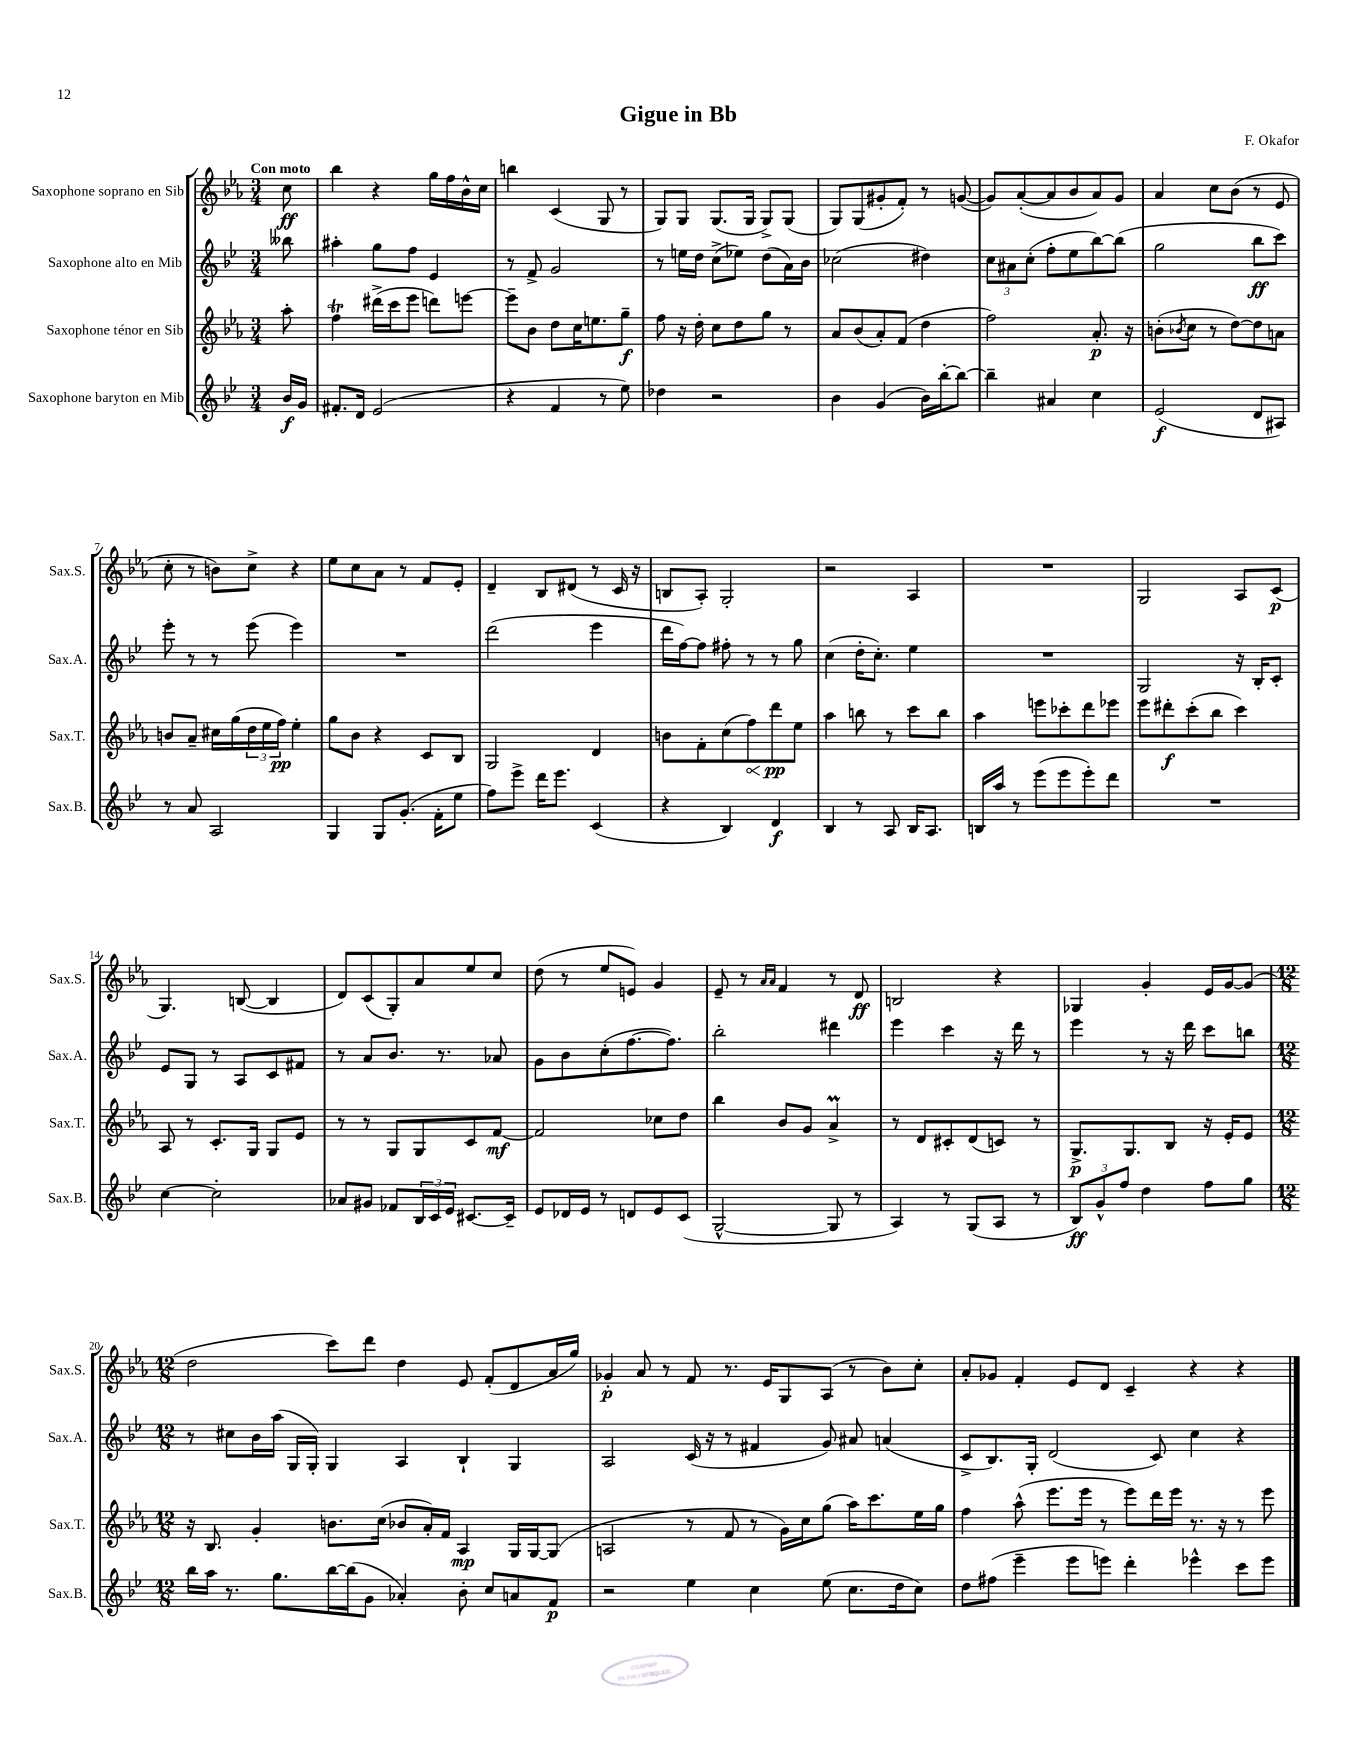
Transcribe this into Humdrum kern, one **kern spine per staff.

**kern	**dynam	**kern	**dynam	**kern	**dynam	**kern	**dynam
*part4	*part4	*part3	*part3	*part2	*part2	*part1	*part1
*staff4	*staff4	*staff3	*staff3	*staff2	*staff2	*staff1	*staff1
*I"Saxophone baryton en Mib	*	*I"Saxophone ténor en Sib	*	*I"Saxophone alto en Mib	*	*I"Saxophone soprano en Sib	*
*I'Sax.B.	*	*I'Sax.T.	*	*I'Sax.A.	*	*I'Sax.S.	*
*clefG2	*	*clefG2	*	*clefG2	*	*clefG2	*
*k[b-e-]	*	*k[b-e-a-]	*	*k[b-e-]	*	*k[b-e-a-]	*
*M3/4	*	*M3/4	*	*M3/4	*	*M3/4	*
=	=	=	=	=	=	=	=
!	!	!	!	!	!	!LO:TX:a:B:t=Con moto	!
16b-/LL	f	8aa-'\	.	8bb--X\	.	8cc\	ff
16g/JJ	.	.	.	.	.	.	.
=1	=1	=1	=1	=1	=1	=1	=1
8.f#X'/L	.	4ffT\	.	4aa#X'\	.	4bb-\	.
16d/Jk	.	.	.	.	.	.	.
(2e-/	.	(16ddd#X^\LL	.	8gg\L	.	4r	.
.	.	16ccc\J	.	.	.	.	.
.	.	8eee-\J	.	8ff\J	.	.	.
.	.	8dddn\L)	.	4e-/	.	16gg\LL	.
.	.	.	.	.	.	16ff\	.
.	.	[8eeen\J	.	.	.	16b-^^\	.
.	.	.	.	.	.	16cc\JJ	.
=2	=2	=2	=2	=2	=2	=2	=2
4r	.	8eee~\L]	.	8r	.	4bbn\	.
.	.	8b-\J	.	8f^/	.	.	.
4f/	.	8dd\L	.	2g/	.	(4c/	.
.	.	16cc\K	.	.	.	.	.
.	.	8.een\	.	.	.	.	.
8r	.	.	.	.	.	8G/	.
8ee-\)	.	8gg~\J	f	.	.	8r	.
=3	=3	=3	=3	=3	=3	=3	=3
4dd-X\	.	8ff\	.	8r	.	8G/L)	.
.	.	16r	.	16een\LL	.	8G/J	.
.	.	16dd'\	.	16dd\JJ	.	.	.
2r	.	8cc\L	.	(8cc^\L	.	(8.G/L	.
.	.	8dd\	.	8ee-X\J)	.	.	.
.	.	.	.	.	.	16G/Jk	.
.	.	8gg\J	.	(8dd\L	.	8G^/L)	.
.	.	8r	.	16a\L)	.	(8G/J	.
.	.	.	.	16b-\JJ	.	.	.
=4	=4	=4	=4	=4	=4	=4	=4
4b-\	.	8a-/L	.	(2cc-X\	.	8G/L)	.
.	.	(8b-/	.	.	.	(8G/	.
(4g/	.	8a-'/)	.	.	.	8g#X'/	.
.	.	(8f/J	.	.	.	8f'/J)	.
16b-\LL)	.	4dd\	.	4dd#X\)	.	8r	.
[16bb-'\J	.	.	.	.	.	.	.
8bb-\J_	.	.	.	.	.	([8gn/	.
=5	=5	=5	=5	=5	=5	=5	=5
4bb-~\]	.	2ff\)	.	12cc\L	.	8g/L])	.
.	.	.	.	12a#X\	.	.	.
.	.	.	.	.	.	([8a-'/	.
.	.	.	.	(12cc'\J	.	.	.
4a#X/	.	.	.	8ff'\L	.	8a-/]	.
.	.	.	.	8ee-\	.	8b-/	.
4cc\	.	8.a-'/	p	[8bb-\)	.	8a-/)	.
.	.	.	.	(8bb-\J]	.	8g/J	.
.	.	16r	.	.	.	.	.
=6	=6	=6	=6	=6	=6	=6	=6
(2e-/	f	(8bn'\L	.	2gg\	.	4a-/	.
.	.	8qb-X/	.	.	.	.	.
.	.	8cc\J	.	.	.	.	.
.	.	8r	.	.	.	8cc\L	.
.	.	[8dd\L)	.	.	.	(8b-\J	.
8d/L	.	8dd\]	.	8bb-\L	ff	8r	.
8A#X/J)	.	8an\J	.	8ccc\J)	.	8e-/	.
!!LO:LB:g=z
=7	=7	=7	=7	=7	=7	=7	=7
8r	.	8bn/L	.	8eee-'\	.	8cc'\	.
8a/	.	8a-~/J	.	8r	.	8r	.
2A/	.	16cc#X\LL	.	8r	.	8bn\L)	.
.	.	(16gg\	.	.	.	.	.
.	.	24dd\	.	(8eee-\	.	8cc^\J	.
.	.	24ee-\	.	.	.	.	.
.	.	24ff\JJ)	pp	.	.	.	.
.	.	4ee-'\	.	4eee-\)	.	4r	.
=8	=8	=8	=8	=8	=8	=8	=8
4G/	.	8gg\L	.	2.r	.	8ee-\L	.
.	.	8b-\J	.	.	.	8cc\	.
8G/L	.	4r	.	.	.	8a-\J	.
(8.g'/J	.	.	.	.	.	8r	.
.	.	8c/L	.	.	.	8f/L	.
16f'\KL	.	.	.	.	.	.	.
8ee-\J	.	8B-/J	.	.	.	8e-'/J	.
=9	=9	=9	=9	=9	=9	=9	=9
8ff\L)	.	2G/	.	(2ddd\	.	4d~/	.
8eee-^\J	.	.	.	.	.	.	.
16ddd\KL	.	.	.	.	.	8B-/L	.
8.eee-\J	.	.	.	.	.	.	.
.	.	.	.	.	.	(8d#X/J	.
(4c/	.	4d/	.	4eee-\	.	8r	.
.	.	.	.	.	.	16c/	.
.	.	.	.	.	.	16r	.
=10	=10	=10	=10	=10	=10	=10	=10
4r	.	8bn\L	.	16ddd\LL	.	8Bn/L	.
.	.	.	.	[16ff\J)	.	.	.
.	.	8f'\	.	8ff\J]	.	8A-'/J)	.
4B-/)	.	(8cc\	.	8ff#X'\	.	2G'/	.
!	!	!	!LO:HP:b	!	!	!	!
.	.	8ff\)	<	8r	.	.	.
4d/	f	8ddd\	pp	8r	.	.	.
.	.	8ee-\J	[	8gg\	.	.	.
=11	=11	=11	=11	=11	=11	=11	=11
4B-/	.	4aa-\	.	(4cc\	.	2r	.
8r	.	8bbn\	.	16dd'\KL	.	.	.
.	.	.	.	8.cc'\J)	.	.	.
8A/	.	8r	.	.	.	.	.
16B-/KL	.	8ccc\L	.	4ee-\	.	4A-/	.
8.A/J	.	.	.	.	.	.	.
.	.	8bb\J	.	.	.	.	.
=12	=12	=12	=12	=12	=12	=12	=12
16Bn/LL	.	4aa-\	.	2.r	.	2.r	.
16aa/JJ	.	.	.	.	.	.	.
8r	.	.	.	.	.	.	.
(8eee-\L	.	8eeen\L	.	.	.	.	.
8eee-\	.	8ccc-X'\	.	.	.	.	.
8eee-'\)	.	8ddd\	.	.	.	.	.
8ddd\J	.	8eee-X\J	.	.	.	.	.
=13	=13	=13	=13	=13	=13	=13	=13
2.r	.	8eee-\L	.	2G/	.	2G/	.
.	.	8ddd#X'\	f	.	.	.	.
.	.	(8ccc'\	.	.	.	.	.
.	.	8bb-\J	.	.	.	.	.
.	.	4ccc\)	.	16r	.	8A-/L	.
.	.	.	.	16B-'/KL	.	.	.
.	.	.	.	8c'/J	.	(8c/J	p
!!LO:LB:g=z
=14	=14	=14	=14	=14	=14	=14	=14
[4cc\	.	8A-/	.	8e-/L	.	4.G/)	.
.	.	8r	.	8G/J	.	.	.
2cc'\]	.	8.c'/L	.	8r	.	.	.
.	.	.	.	8A/L	.	([8Bn/	.
.	.	16G/Jk	.	.	.	.	.
.	.	8G/L	.	8c/	.	4B/]	.
.	.	8e-/J	.	8f#X/J	.	.	.
=15	=15	=15	=15	=15	=15	=15	=15
8a-X/L	.	8r	.	8r	.	8d/L)	.
8g#X/J	.	8r	.	8a/L	.	(8c/	.
8f-X/L	.	8G/L	.	8.b-/J	.	8G'/)	.
24B-/L	.	8G/	.	.	.	8a-/	.
24c/	.	.	.	.	.	.	.
.	.	.	.	8.r	.	.	.
24e-/JJ	.	.	.	.	.	.	.
[8.c#X/L	.	8c/	.	.	.	8ee-/	.
.	.	[8f/J	mf	8a-X/	.	8cc/J	.
16c#~/Jk]	.	.	.	.	.	.	.
=16	=16	=16	=16	=16	=16	=16	=16
8e-/L	.	2f/]	.	8g\L	.	(8dd\	.
16d-X/L	.	.	.	8b-\	.	8r	.
16e-/JJ	.	.	.	.	.	.	.
8r	.	.	.	(8cc'\	.	8ee-/L	.
8dn/L	.	.	.	[8.ff\	.	8en/J)	.
8e-/	.	8cc-X\L	.	.	.	4g/	.
.	.	.	.	8.ff\J])	.	.	.
(8c/J	.	8dd\J	.	.	.	.	.
=17	=17	=17	=17	=17	=17	=17	=17
[2G^^/	.	4bb-\	.	2bb-'\	.	8e-~/	.
.	.	.	.	.	.	8r	.
.	.	.	.	.	.	16qqa-/LL	.
.	.	.	.	.	.	16qqa-/JJ	.
.	.	8b-/L	.	.	.	4f/	.
.	.	8g/J	.	.	.	.	.
8G/]	.	4a-M^/	.	4ddd#X\	.	8r	.
8r	.	.	.	.	.	8d/	ff
=18	=18	=18	=18	=18	=18	=18	=18
4A/)	.	8r	.	4eee-\	.	2Bn/	.
.	.	8d/L	.	.	.	.	.
8r	.	8c#X'/	.	4ccc\	.	.	.
(8G/L	.	(8d/	.	.	.	.	.
8A/J	.	8cn/J)	.	16r	.	4r	.
.	.	.	.	16ddd\	.	.	.
8r	.	8r	.	8r	.	.	.
=19	=19	=19	=19	=19	=19	=19	=19
12B-/L)	ff	8.G^/L	p	4eee-\	.	4G-X/	.
12g^^/	.	.	.	.	.	.	.
12ff/J	.	.	.	.	.	.	.
.	.	8.G/	.	.	.	.	.
4dd\	.	.	.	8r	.	4g'/	.
.	.	8B-/J	.	16r	.	.	.
.	.	.	.	16ddd\	.	.	.
8ff\L	.	16r	.	8ccc\L	.	16e-/LL	.
.	.	16e-'/KL	.	.	.	[16g/J	.
8gg\J	.	8e-/J	.	8bbn\J	.	(8g/J]	.
!!LO:LB:g=z
=20	=20	=20	=20	=20	=20	=20	=20
*M12/8	*	*M12/8	*	*M12/8	*	*M12/8	*
16bb-\LL	.	16r	.	8r	.	2dd\	.
16aa\JJ	.	8.B-/	.	.	.	.	.
8.r	.	.	.	8cc#X\L	.	.	.
.	.	4g'/	.	16b-\L	.	.	.
8.gg\L	.	.	.	(16aa\JJ	.	.	.
.	.	.	.	16G/LL	.	.	.
.	.	.	.	16G'/JJ)	.	.	.
[16bb-\L	.	8.bn\L	.	4G/	.	8ccc\L)	.
(16bb-\J]	.	.	.	.	.	.	.
8g\J	.	.	.	.	.	8ddd\J	.
.	.	(16cc\Jk	.	.	.	.	.
4a-X'/)	.	8b-X/L	.	4A/	.	4dd\	.
.	.	16a-'/L)	.	.	.	.	.
.	.	16f/JJ	.	.	.	.	.
8b-'\	.	4A-/	mp	4B-`/	.	8e-/	.
8cc/L	.	.	.	.	.	(8f'/L	.
8an/	.	16G/LL	.	4G/	.	8d/	.
.	.	[16G/J	.	.	.	.	.
8f/J	p	(8G/J]	.	.	.	16a-/L	.
.	.	.	.	.	.	16gg/JJ)	.
=21	=21	=21	=21	=21	=21	=21	=21
2r	.	2An/	.	2A/	.	4g-X'/	p
.	.	.	.	.	.	8a-/	.
.	.	.	.	.	.	8r	.
4ee-\	.	8r	.	(16c/	.	8f/	.
.	.	.	.	16r	.	.	.
.	.	8f/	.	8r	.	8.r	.
4cc\	.	8r	.	4f#X/	.	.	.
.	.	.	.	.	.	16e-/KL	.
.	.	16g\LL)	.	.	.	8G/	.
.	.	16cc\J	.	.	.	.	.
(8ee-\	.	(8gg\J	.	8g/)	.	(8A-/J	.
8.cc\L	.	16aa-\KL)	.	8a#X/	.	8r	.
.	.	8.ccc\	.	.	.	.	.
.	.	.	.	(4an/	.	8b-\L)	.
16dd\k	.	.	.	.	.	.	.
8cc\J)	.	16ee-\L	.	.	.	8cc'\J	.
.	.	16gg\JJ	.	.	.	.	.
=22	=22	=22	=22	=22	=22	=22	=22
8dd\L	.	4ff\	.	8c^/L	.	8a-'/L	.
(8ff#X\J	.	.	.	8.B-/)	.	8g-X/J	.
4eee-~\	.	(8aa-^^\	.	.	.	4f'/	.
.	.	.	.	16G'/Jk	.	.	.
.	.	8.eee-\L	.	(2d/	.	.	.
8eee-\L	.	.	.	.	.	8e-/L	.
.	.	16eee-\Jk	.	.	.	.	.
8eeen\J)	.	8r	.	.	.	8d/J	.
4ddd'\	.	8eee-\L)	.	.	.	4c~/	.
.	.	16ddd\L	.	8c/)	.	.	.
.	.	16eee-\JJ	.	.	.	.	.
4eee-X^^\	.	8.r	.	4cc\	.	4r	.
.	.	16r	.	.	.	.	.
8ccc\L	.	8r	.	4r	.	4r	.
8eee-\J	.	8eee-\	.	.	.	.	.
==	==	==	==	==	==	==	==
*-	*-	*-	*-	*-	*-	*-	*-
